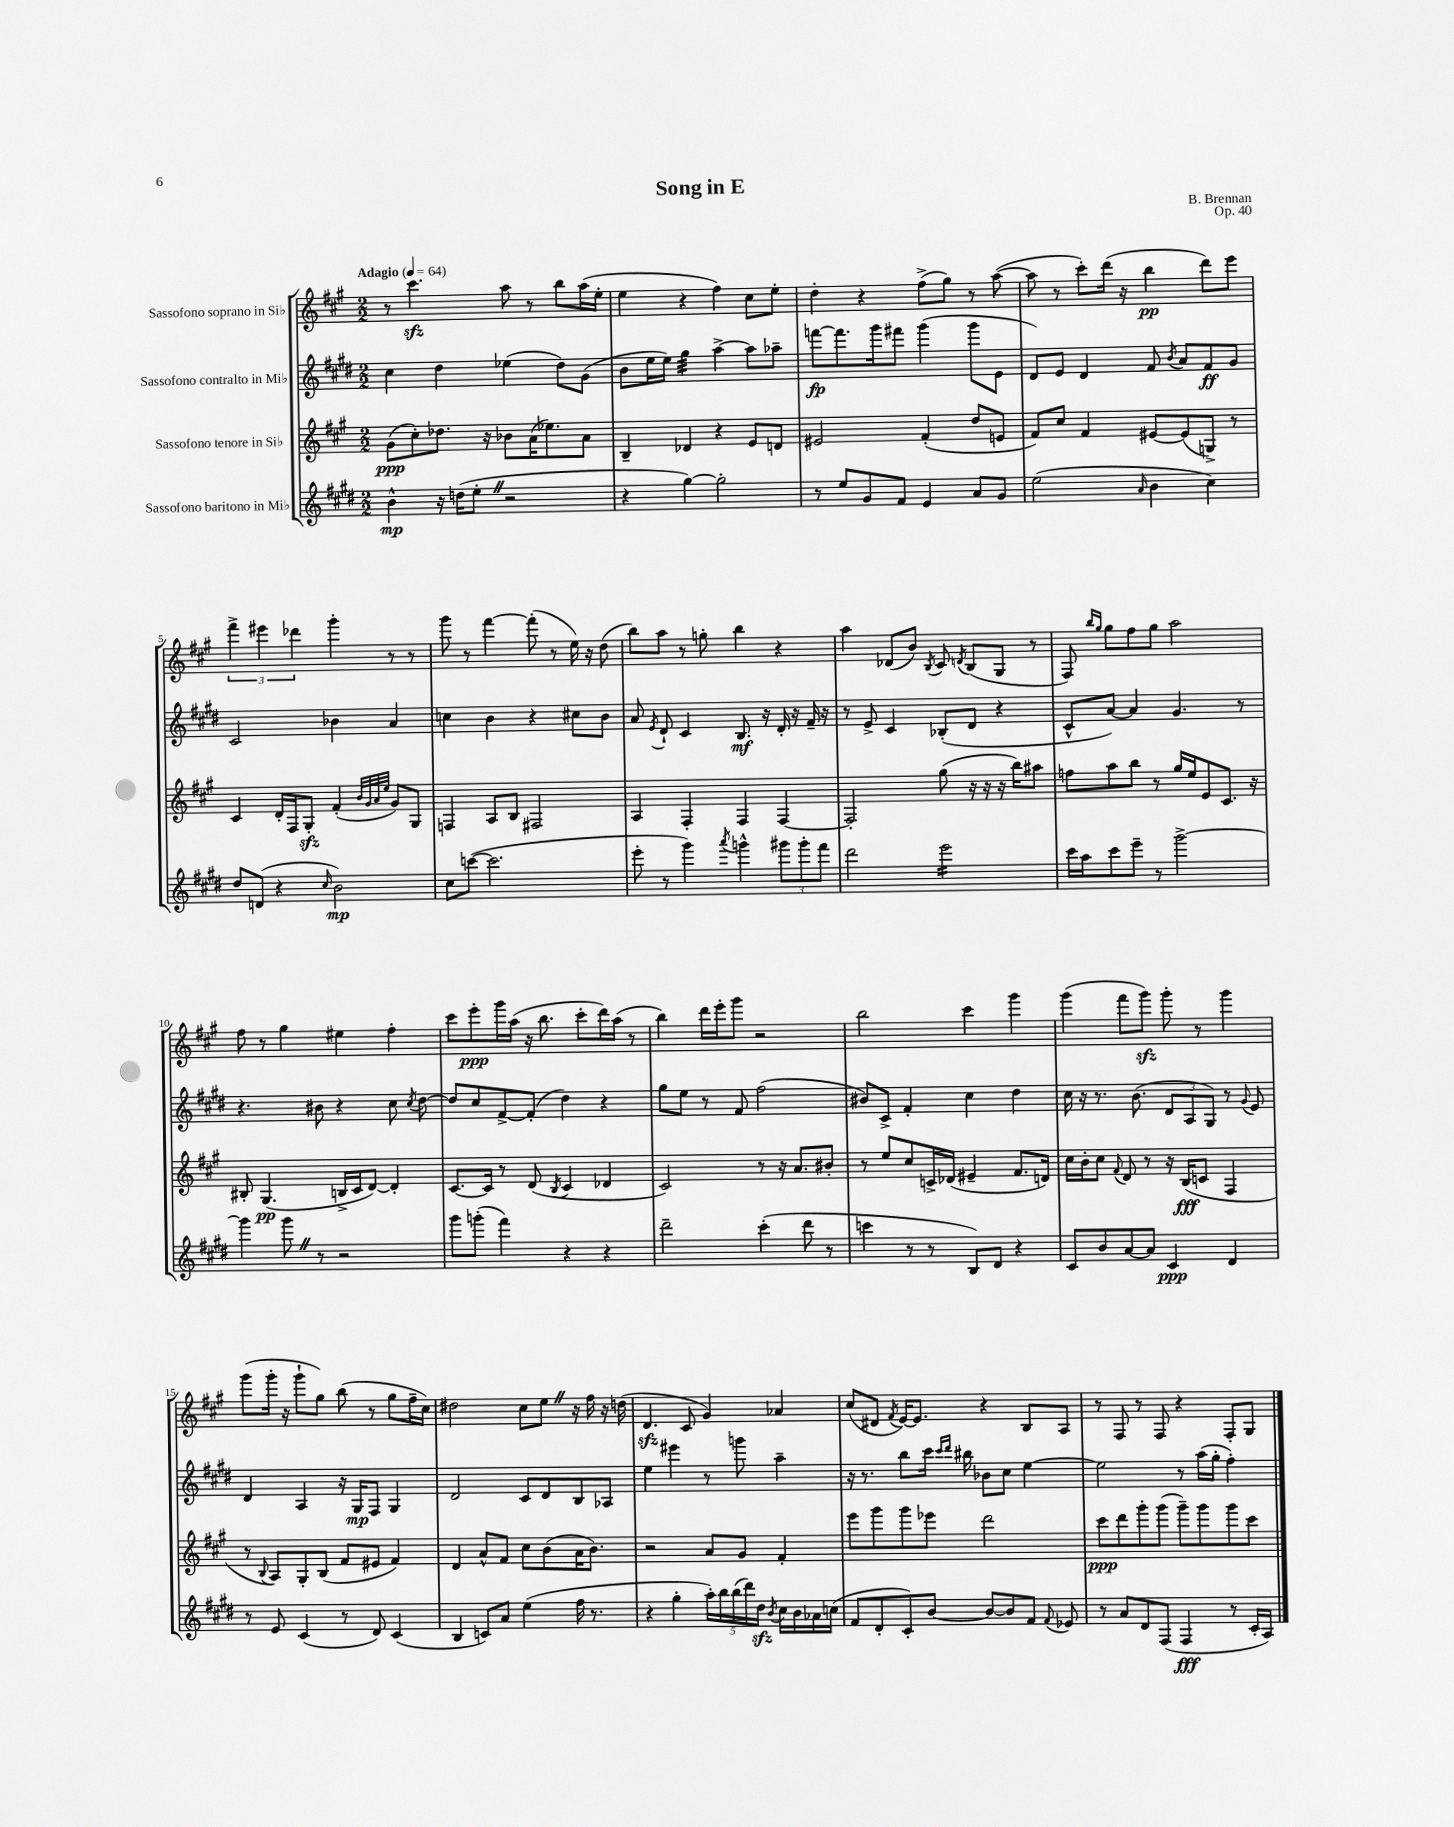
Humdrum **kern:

**kern	**dynam	**kern	**dynam	**kern	**dynam	**kern	**dynam
*part4	*part4	*part3	*part3	*part2	*part2	*part1	*part1
*staff4	*staff4	*staff3	*staff3	*staff2	*staff2	*staff1	*staff1
*I"Sassofono baritono in Mi♭	*	*I"Sassofono tenore in Si♭	*	*I"Sassofono contralto in Mi♭	*	*I"Sassofono soprano in Si♭	*
*clefG2	*	*clefG2	*	*clefG2	*	*clefG2	*
*k[f#c#g#d#]	*	*k[f#c#g#]	*	*k[f#c#g#d#]	*	*k[f#c#g#]	*
*M2/2	*	*M2/2	*	*M2/2	*	*M2/2	*
*MM64	*	*MM64	*	*MM64	*	*MM64	*
=1	=1	=1	=1	=1	=1	=1	=1
!	!	!	!	!	!	!LO:TX:a:B:t=Adagio	!
4b^^\	mp	(8g#\L	ppp	4cc#\	.	8r	.
.	.	8cc#'\)	.	.	.	4.ccc#zz\	.
16r	.	8.dd-X\J	.	4dd#\	.	.	.
(16ddn\KL	.	.	.	.	.	.	.
8ee'Z\J	.	.	.	.	.	.	.
.	.	16r	.	.	.	.	.
2r	.	8b-X\L	.	(4ee-X\	.	8aa\	.
.	.	(16a\K	.	.	.	8r	.
.	.	8.ee-X\)	.	.	.	.	.
.	.	.	.	8dd#\L)	.	8bb\L	.
.	.	8a\J	.	(8g#\J	.	(16aa\L	.
.	.	.	.	.	.	16ee'\JJ	.
=2	=2	=2	=2	=2	=2	=2	=2
4r	.	4B~/	.	8b\L	.	4ee\	.
.	.	.	.	16ee\L	.	.	.
.	.	.	.	16ee\JJ)	.	.	.
*	*	*	*	*tremolo	*	*	*
[4gg#\)	.	4d-X/	.	32gg#\LLL	.	4r	.
.	.	.	.	32gg#\	.	.	.
.	.	.	.	32gg#\	.	.	.
.	.	.	.	32gg#\	.	.	.
.	.	.	.	32gg#\	.	.	.
.	.	.	.	32gg#\	.	.	.
.	.	.	.	32gg#\	.	.	.
.	.	.	.	32gg#\JJJ	.	.	.
*	*	*	*	*Xtremolo	*	*	*
2gg#'\]	.	4r	.	[4aa^\	.	4ff#\)	.
.	.	8e/L	.	8aa\L]	.	8cc#\L	.
.	.	8dn/J	.	8aa-X~\J	.	8ee'\J	.
=3	=3	=3	=3	=3	=3	=3	=3
8r	.	2e#X/	.	[8fffn\L	fp	4dd'\	.
8ee/L	.	.	.	8.fff\]	.	.	.
8g#/	.	.	.	.	.	4r	.
.	.	.	.	16ggg#\k	.	.	.
8f#/J	.	.	.	8fff#X\J	.	.	.
4e/	.	(4f#'/	.	(4ggg#\	.	(8ff#^\L	.
.	.	.	.	.	.	8gg#\J)	.
8a/L	.	8dd/L	.	8ggg#\L	.	8r	.
8g#/J	.	8en/J	.	8e\J	.	([8aa\	.
=4	=4	=4	=4	=4	=4	=4	=4
(2ee\	.	8f#/L)	.	8d#/L)	.	8aa\]	.
.	.	8cc#/J	.	8e/J	.	8r	.
.	.	4f#/	.	4d#/	.	8ccc#'\L)	.
.	.	.	.	.	.	(16ddd\Jk	.
.	.	.	.	.	.	16r	.
16qqa/	.	.	.	.	.	.	.
4b\	.	[8e#X/L	.	8f#/	.	4bb\	pp
.	.	.	.	8qb/	.	.	.
.	.	(8e#/]	.	8a/L	.	.	.
4cc#\)	.	8Gn^/J)	.	8f#/	ff	8ddd\L)	.
.	.	8r	.	8g#/J	.	8eee\J	.
!!LO:LB:g=z
=5	=5	=5	=5	=5	=5	=5	=5
8dd#/L	.	4c#/	.	2c#/	.	6fff#^\	.
(8dn/J	.	.	.	.	.	.	.
.	.	.	.	.	.	6eee#X\	.
4r	.	16d'/LL	.	.	.	.	.
.	.	16F#/J	.	.	.	.	.
.	.	.	.	.	.	6ddd-X\	.
.	.	8G#zz'/J	.	.	.	.	.
16qqcc#/	.	.	.	.	.	.	.
2b\)	mp	(4f#'/	.	4b-X\	.	4ggg#'\	.
.	.	32qqb/LLL	.	.	.	.	.
.	.	32qqg#/	.	.	.	.	.
.	.	32qqa/	.	.	.	.	.
.	.	32qqee/JJJ	.	.	.	.	.
.	.	8g#/L)	.	4a/	.	8r	.
.	.	8G#/J	.	.	.	8r	.
=6	=6	=6	=6	=6	=6	=6	=6
8cc#\L	.	4Fn/	.	4ccn\	.	8ggg#\	.
([8cccn\J	.	.	.	.	.	8r	.
2.ccc\]	.	8A/L	.	4b\	.	[4fff#\	.
.	.	8B/J	.	.	.	.	.
.	.	2F#X/	.	4r	.	(8fff#'\]	.
.	.	.	.	.	.	8r	.
.	.	.	.	8cc#X\L	.	16ee\)	.
.	.	.	.	.	.	16r	.
.	.	.	.	8b\J	.	(8dd\	.
=7	=7	=7	=7	=7	=7	=7	=7
8eee'\	.	4A/	.	8a/	.	8bb\L)	.
.	.	.	.	8qe/	.	.	.
8r	.	.	.	8d#`/	.	8aa\J	.
4ggg#\)	.	4F#'/	.	4c#/	.	8r	.
.	.	.	.	.	.	8ggn'\	.
8qaaa/	.	.	.	.	.	.	.
4gggn^^\	.	4F#/	.	8.B/	mf	4bb\	.
.	.	.	.	16r	.	.	.
12ggg#X\L	.	[4F#/	.	16d#'/	.	4r	.
.	.	.	.	16r	.	.	.
12ggg#'\	.	.	.	.	.	.	.
.	.	.	.	16f#~/	.	.	.
12fff#\J	.	.	.	.	.	.	.
.	.	.	.	16r	.	.	.
=8	=8	=8	=8	=8	=8	=8	=8
2ddd#\	.	2F#'/]	.	8r	.	4aa\	.
.	.	.	.	8e^/	.	.	.
.	.	.	.	4c#/	.	(8d-X/L	.
.	.	.	.	.	.	8b/J)	.
.	.	.	.	.	.	8qB/	.
*tremolo	*	*	*	*	*	*	*
16eee\LL	.	(8gg#\	.	(8B-X'/L	.	8c#/	.
16eee\	.	.	.	.	.	.	.
.	.	.	.	.	.	8qdn/	.
16eee\	.	16r	.	8d#/J	.	(8B/L	.
16eee\	.	16r	.	.	.	.	.
16eee\	.	16r	.	4r	.	8G#/J	.
16eee\	.	16bb\KL)	.	.	.	.	.
16eee\	.	8aa#X\J	.	.	.	8r	.
16eee\JJ	.	.	.	.	.	.	.
*Xtremolo	*	*	*	*	*	*	*
=9	=9	=9	=9	=9	=9	=9	=9
16ccc#\LL	.	8ffn\L	.	8c#^^/L	.	8F#/)	.
16aa\J	.	.	.	.	.	.	.
.	.	.	.	.	.	16qqbb/LL	.
.	.	.	.	.	.	16qqgg#/JJ	.
8ccc#\	.	8aa\	.	[8a/J)	.	8gg#\L	.
8eee~\J	.	8bb\J	.	4a/]	.	8ff#\	.
8r	.	8r	.	.	.	8gg#\J	.
[2ggg#^\	.	16gg#/LL	.	4.g#/	.	2aa\	.
.	.	16ee/J	.	.	.	.	.
.	.	8e/	.	.	.	.	.
.	.	8.c#/J	.	.	.	.	.
.	.	.	.	8r	.	.	.
.	.	16r	.	.	.	.	.
!!LO:LB:g=z
=10	=10	=10	=10	=10	=10	=10	=10
4ggg#\]	.	8B#X'/	.	4.r	.	8ff#\	.
.	.	(4.G#/	pp	.	.	8r	.
8ggg#Z\	.	.	.	.	.	4gg#\	.
8r	.	.	.	8b#X\	.	.	.
2r	.	16Bn^/LL	.	4r	.	4ee#X\	.
.	.	16c#/J	.	.	.	.	.
.	.	[8d/J)	.	.	.	.	.
.	.	4d'/]	.	8cc#\	.	4ff#'\	.
.	.	.	.	8qcc#/	.	.	.
.	.	.	.	[8dd#\	.	.	.
=11	=11	=11	=11	=11	=11	=11	=11
8ggg#\L	.	[8.c#/L	.	8dd#/L]	.	8ccc#\L	.
(8gggn'\J	.	.	.	8cc#/	.	8eee'\	ppp
.	.	16c#/Jk]	.	.	.	.	.
4fff#\)	.	8r	.	[8f#^/	.	16ggg#\L	.
.	.	.	.	.	.	(16aa\JJ	.
.	.	(8d/	.	(8f#'/J]	.	16r	.
.	.	.	.	.	.	8.bb\	.
.	.	8qB/	.	.	.	.	.
4r	.	4c#/	.	4dd#\)	.	.	.
.	.	.	.	.	.	8ccc#'\L	.
4r	.	4d-X/	.	4r	.	16ddd\L)	.
.	.	.	.	.	.	(16aa\JJ	.
.	.	.	.	.	.	8r	.
=12	=12	=12	=12	=12	=12	=12	=12
2ddd#~\	.	2c#/)	.	8gg#\L	.	4bb\)	.
.	.	.	.	8ee\J	.	.	.
.	.	.	.	8r	.	16ddd\LL	.
.	.	.	.	.	.	16eee'\J	.
.	.	.	.	8f#/	.	8ggg#\J	.
(4ccc#'\	.	8r	.	(2ff#\	.	2r	.
.	.	16r	.	.	.	.	.
.	.	8.a/L	.	.	.	.	.
8ddd#\	.	.	.	.	.	.	.
8r	.	8b#X'/J	.	.	.	.	.
=13	=13	=13	=13	=13	=13	=13	=13
4cccn\	.	8r	.	8b#X/L)	.	2bb\	.
.	.	8ee/L	.	8c#^/J	.	.	.
8r	.	8cc#/	.	4f#'/	.	.	.
8r	.	16cn^/L	.	.	.	.	.
.	.	(16d-X/JJ	.	.	.	.	.
8B/L)	.	4e#X~/	.	4cc#\	.	4ccc#\	.
8d#/J	.	.	.	.	.	.	.
4r	.	8.f#/L	.	4dd#\	.	4ggg#\	.
.	.	16dn/Jk)	.	.	.	.	.
=14	=14	=14	=14	=14	=14	=14	=14
8c#/L	.	16cc#\LL	.	16cc#\	.	(4ggg#\	.
.	.	16b'\J	.	16r	.	.	.
8b/	.	8cc#\J	.	8.r	.	.	.
.	.	8qqf#/	.	.	.	.	.
[8a/	.	8d/	.	.	.	8fff#\L	.
.	.	.	.	(8.b\	.	.	.
8a/J]	.	8r	.	.	.	8ggg#zz\J)	.
4c#/	ppp	16r	.	12d#/L	.	8ggg#'\	.
.	.	(16B/KL	fff	.	.	.	.
.	.	.	.	12A/	.	.	.
.	.	8cn/J	.	.	.	8r	.
.	.	.	.	12G#/J)	.	.	.
4d#/	.	4F#/	.	8r	.	4ggg#\	.
.	.	.	.	8qqg#/	.	.	.
.	.	.	.	8e/	.	.	.
!!LO:LB:g=z
=15	=15	=15	=15	=15	=15	=15	=15
8r	.	8r	.	4d#/	.	(8ggg#\L	.
.	.	8qqB/	.	.	.	.	.
8e/	.	8A/L)	.	.	.	16ggg#'\Jk	.
.	.	.	.	.	.	16r	.
(4c#/	.	8G#'/	.	4A/	.	8ggg#`\L	.
.	.	(8B/J	.	.	.	8gg#\J)	.
8r	.	8f#/L	.	16r	.	(8bb\	.
.	.	.	.	16G#/KL	mp	.	.
8d#/)	.	8e#X/J	.	8F#/J	.	8r	.
(4c#/	.	4f#/)	.	4G#/	.	8gg#\L	.
.	.	.	.	.	.	16ff#~\L	.
.	.	.	.	.	.	16cc#\JJ)	.
=16	=16	=16	=16	=16	=16	=16	=16
4B/	.	4d/	.	2d#/	.	2dd#X\	.
8cn/L)	.	8a^^/L	.	.	.	.	.
8a/J	.	8f#/J	.	.	.	.	.
(4ee\	.	8cc#\L	.	8c#/L	.	8cc#\L	.
.	.	(8b\	.	8d#/	.	8eeZ\J	.
16ff#\	.	16a\K	.	8B/	.	16r	.
8.r	.	8.b\J)	.	.	.	16ff#\	.
.	.	.	.	8A-X/J	.	16r	.
.	.	.	.	.	.	(16ddn\	.
=17	=17	=17	=17	=17	=17	=17	=17
4r	.	2r	.	4ee\	.	4.dzz/	.
4gg#'\	.	.	.	4eee#X\	.	.	.
.	.	.	.	.	.	8c#/	.
20aa'\LL)	.	8a/L	.	8r	.	4g#/)	.
20bb\	.	.	.	.	.	.	.
(20bb\	.	.	.	.	.	.	.
.	.	8g#/J	.	8gggn\	.	.	.
20ddd#\)	.	.	.	.	.	.	.
20dd#zz\JJ	.	.	.	.	.	.	.
8qb/	.	.	.	.	.	.	.
16cc#\LL	.	4f#'/	.	4aa~\	.	4a-X/	.
16b\	.	.	.	.	.	.	.
16a-X\	.	.	.	.	.	.	.
(16ccn\JJ	.	.	.	.	.	.	.
=18	=18	=18	=18	=18	=18	=18	=18
8f#/L	.	8eee\L	.	16r	.	(8cc#/L	.
.	.	.	.	8.r	.	.	.
8d#'/	.	8ggg#\	.	.	.	8d#X/J	.
.	.	.	.	.	.	8qf#/	.
8c#'/)	.	8ggg#\	.	8bb\L	.	[16e/KL)	.
.	.	.	.	.	.	8.e/J]	.
[8b/J	.	8eee-X\J	.	16ccc#\Jk	.	.	.
.	.	.	.	16qqccc#/LL	.	.	.
.	.	.	.	16qqddd#/JJ	.	.	.
.	.	.	.	16bb#X\	.	.	.
8b/L_	.	2ddd\	.	8b-X\L	.	4r	.
8b/]	.	.	.	8cc#\J	.	.	.
8f#/J	.	.	.	[4ee\	.	8B/L	.
8qqf#/	.	.	.	.	.	.	.
8e-X/	.	.	.	.	.	8A/J	.
=19	=19	=19	=19	=19	=19	=19	=19
8r	.	8ccc#\L	ppp	2ee\]	.	8r	.
8a/L	.	8ddd\	.	.	.	8F#/	.
8d#/	.	8ggg#'\	.	.	.	8r	.
(8F#/J	.	(8ggg#\J	.	.	.	8F#/	.
4F#/	fff	8ggg#~\L)	.	8r	.	4r	.
.	.	8ggg#\	.	(16aa\LL	.	.	.
.	.	.	.	16gg#'\JJ	.	.	.
8r	.	8ggg#\	.	4ff#'\)	.	8F#'/L	.
16c#'/LL	.	8ccc#\J	.	.	.	8G#/J	.
16A/JJ)	.	.	.	.	.	.	.
==	==	==	==	==	==	==	==
*-	*-	*-	*-	*-	*-	*-	*-
